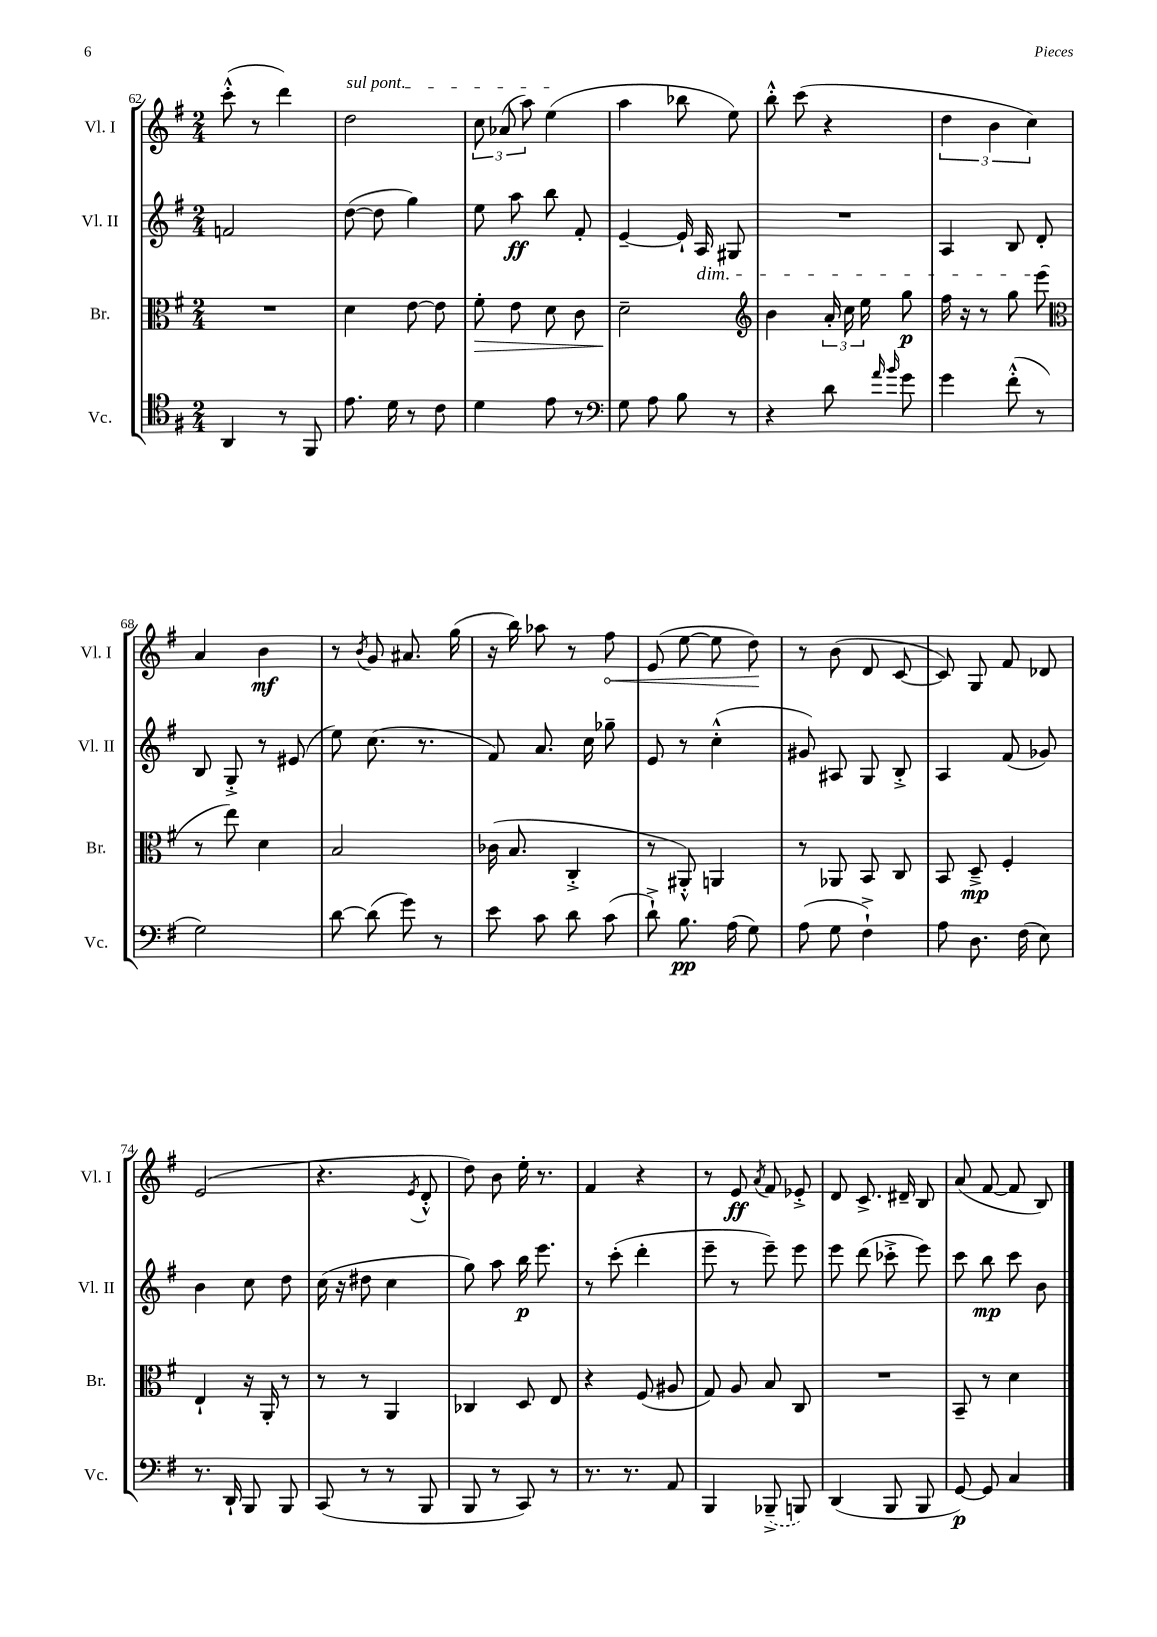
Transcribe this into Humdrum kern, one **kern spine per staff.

**kern	**dynam	**kern	**dynam	**kern	**dynam	**kern	**dynam
*part4	*part4	*part3	*part3	*part2	*part2	*part1	*part1
*staff4	*staff4	*staff3	*staff3	*staff2	*staff2	*staff1	*staff1
*I"Vc.	*	*I"Br.	*	*I"Vl. II	*	*I"Vl. I	*
*I'Vc.	*	*I'Br.	*	*I'Vl. II	*	*I'Vl. I	*
*clefC4	*	*clefC3	*	*clefG2	*	*clefG2	*
*k[f#]	*	*k[f#]	*	*k[f#]	*	*k[f#]	*
*M2/4	*	*M2/4	*	*M2/4	*	*M2/4	*
=62	=62	=62	=62	=62	=62	=62	=62
4AA/	.	2r	.	2fn/	.	(8ccc'^^\	.
.	.	.	.	.	.	8r	.
8r	.	.	.	.	.	4ddd\)	.
8FF#/	.	.	.	.	.	.	.
=63	=63	=63	=63	=63	=63	=63	=63
!	!	!	!	!	!	!LO:TX:a:i:t=sul pont.	!
8.e\	.	4d\	.	([8dd\	.	2dd\	.
.	.	.	.	8dd\]	.	.	.
16d\	.	.	.	.	.	.	.
8r	.	[8e\	.	4gg\)	.	.	.
8c\	.	8e\]	.	.	.	.	.
=64	=64	=64	=64	=64	=64	=64	=64
!	!	!	!LO:HP:b	!	!	!	!
4d\	.	8f#'\	>	8ee\	.	12cc\	.
.	.	.	.	.	.	(12a-X/	.
.	.	8e\	.	8aa\	ff	.	.
.	.	.	.	.	.	12aa\)	.
8e\	.	8d\	.	8bb\	.	(4ee\	.
8r	.	8c\	.	8f#'/	.	.	.
=65	=65	=65	=65	=65	=65	=65	=65
*clefF4	*	*	*	*	*	*	*
8G\	.	2d~\	.	[4e~/	.	4aa\	.
8A\	.	.	.	.	.	.	.
8B\	.	.	.	16e`/]	.	8bb-X\	.
!	!	!	!	!LO:TX:b:i:t=dim.	!	!	!
.	.	.	.	16A/	.	.	.
8r	.	.	.	8G#X/	.	8ee\)	.
.	.	.	]	.	.	.	.
=66	=66	=66	=66	=66	=66	=66	=66
*	*	*clefG2	*	*	*	*	*
4r	.	4b\	.	2r	.	8bb'^^\	.
.	.	.	.	.	.	(8ccc\	.
8d\	.	24a'/	.	.	.	4r	.
.	.	24cc\	.	.	.	.	.
.	.	24ee\	.	.	.	.	.
16qqa/	.	.	.	.	.	.	.
16qqb/	.	.	.	.	.	.	.
8g\	.	8gg\	p	.	.	.	.
=67	=67	=67	=67	=67	=67	=67	=67
4g\	.	16ff#\	.	4A/	.	6dd\	.
.	.	16r	.	.	.	.	.
.	.	8r	.	.	.	.	.
.	.	.	.	.	.	6b\	.
(8f#'^^\	.	8gg\	.	8B/	.	.	.
.	.	.	.	.	.	6cc\)	.
8r	.	(8eee\	.	8d'/	.	.	.
!!LO:LB:g=z
=68	=68	=68	=68	=68	=68	=68	=68
*	*	*clefC3	*	*	*	*	*
2G\)	.	8r	.	8B/	.	4a/	.
.	.	8ee\)	.	8G'^/	.	.	.
.	.	4d\	.	8r	.	4b\	mf
.	.	.	.	(8e#X/	.	.	.
=69	=69	=69	=69	=69	=69	=69	=69
[8d\	.	2B/	.	8ee\)	.	8r	.
.	.	.	.	.	.	8qb/	.
(8d\]	.	.	.	(8.cc\	.	8g/	.
8g\)	.	.	.	.	.	8.a#X/	.
.	.	.	.	8.r	.	.	.
8r	.	.	.	.	.	.	.
.	.	.	.	.	.	(16gg\	.
=70	=70	=70	=70	=70	=70	=70	=70
8e\	.	(16c-X\	.	8f#/)	.	16r	.
.	.	8.B/	.	.	.	16bb\)	.
8c\	.	.	.	8.a/	.	8aa-X\	.
8d\	.	4C'^/	.	.	.	8r	.
.	.	.	.	16cc\	.	.	.
!	!	!	!	!	!	!	!LO:HP:b
(8c\	.	.	.	8gg-X~\	.	8ff#\	<
=71	=71	=71	=71	=71	=71	=71	=71
8d`^\)	.	8r	.	8e/	.	(8e/	.
8.B\	pp	8AA#X'^^/)	.	8r	.	[8ee\	.
.	.	4AAn/	.	(4cc'^^\	.	8ee\]	.
(16A\	.	.	.	.	.	.	.
8G\)	.	.	.	.	.	8dd\)	.
.	.	.	.	.	.	.	[
=72	=72	=72	=72	=72	=72	=72	=72
(8A\	.	8r	.	8g#X/)	.	8r	.
8G\	.	8AA-X/	.	8A#X/	.	(8b\	.
4F#`^\)	.	8BB/	.	8G/	.	8d/	.
.	.	8C/	.	8B'^/	.	[8c/	.
=73	=73	=73	=73	=73	=73	=73	=73
8A\	.	8BB/	.	4A/	.	8c/])	.
8.D\	.	8D~^/	mp	.	.	8G/	.
.	.	4F#'/	.	(8f#/	.	8f#/	.
(16F#\	.	.	.	.	.	.	.
8E\)	.	.	.	8g-X/)	.	8d-X/	.
!!LO:LB:g=z
=74	=74	=74	=74	=74	=74	=74	=74
8.r	.	4E`/	.	4b\	.	(2e/	.
16DD`/	.	.	.	.	.	.	.
8BBB/	.	16r	.	8cc\	.	.	.
.	.	16AA'/	.	.	.	.	.
8BBB/	.	8r	.	8dd\	.	.	.
=75	=75	=75	=75	=75	=75	=75	=75
(8CC/	.	8r	.	(16cc\	.	4.r	.
.	.	.	.	16r	.	.	.
8r	.	8r	.	8dd#X\	.	.	.
8r	.	4AA/	.	4cc\	.	.	.
.	.	.	.	.	.	8qe/	.
8BBB/	.	.	.	.	.	8d'^^/	.
=76	=76	=76	=76	=76	=76	=76	=76
8BBB/	.	4C-X/	.	8gg\)	.	8dd\)	.
8r	.	.	.	8aa\	.	8b\	.
8CC/)	.	8D/	.	16bb\	p	16ee'\	.
.	.	.	.	8.eee\	.	8.r	.
8r	.	8E/	.	.	.	.	.
=77	=77	=77	=77	=77	=77	=77	=77
8.r	.	4r	.	8r	.	4f#/	.
.	.	.	.	(8ccc'\	.	.	.
8.r	.	.	.	.	.	.	.
.	.	(8F#/	.	4ddd'\	.	4r	.
8AA/	.	8A#X/	.	.	.	.	.
=78	=78	=78	=78	=78	=78	=78	=78
4BBB/	.	8G/)	.	8eee~\	.	8r	.
.	.	8A/	.	8r	.	8e/	ff
.	.	.	.	.	.	8qa/	.
(8BBB-X~^/	.	8B/	.	8eee~\)	.	8f#/	.
8BBBn/)	.	8C/	.	8eee\	.	8e-X'^/	.
=79	=79	=79	=79	=79	=79	=79	=79
(4DD/	.	2r	.	8eee\	.	8d/	.
.	.	.	.	(8ddd\	.	8.c^/	.
8BBB/	.	.	.	8ccc-X'^\	.	.	.
.	.	.	.	.	.	16d#X~/	.
8BBB/	.	.	.	8eee\)	.	8B/	.
=80	=80	=80	=80	=80	=80	=80	=80
[8GG/)	p	8BB~/	.	8ccc\	.	(8a/	.
8GG/]	.	8r	.	8bb\	mp	[8f#/	.
4C/	.	4d\	.	8ccc\	.	8f#/]	.
.	.	.	.	8b\	.	8B/)	.
==	==	==	==	==	==	==	==
*-	*-	*-	*-	*-	*-	*-	*-
